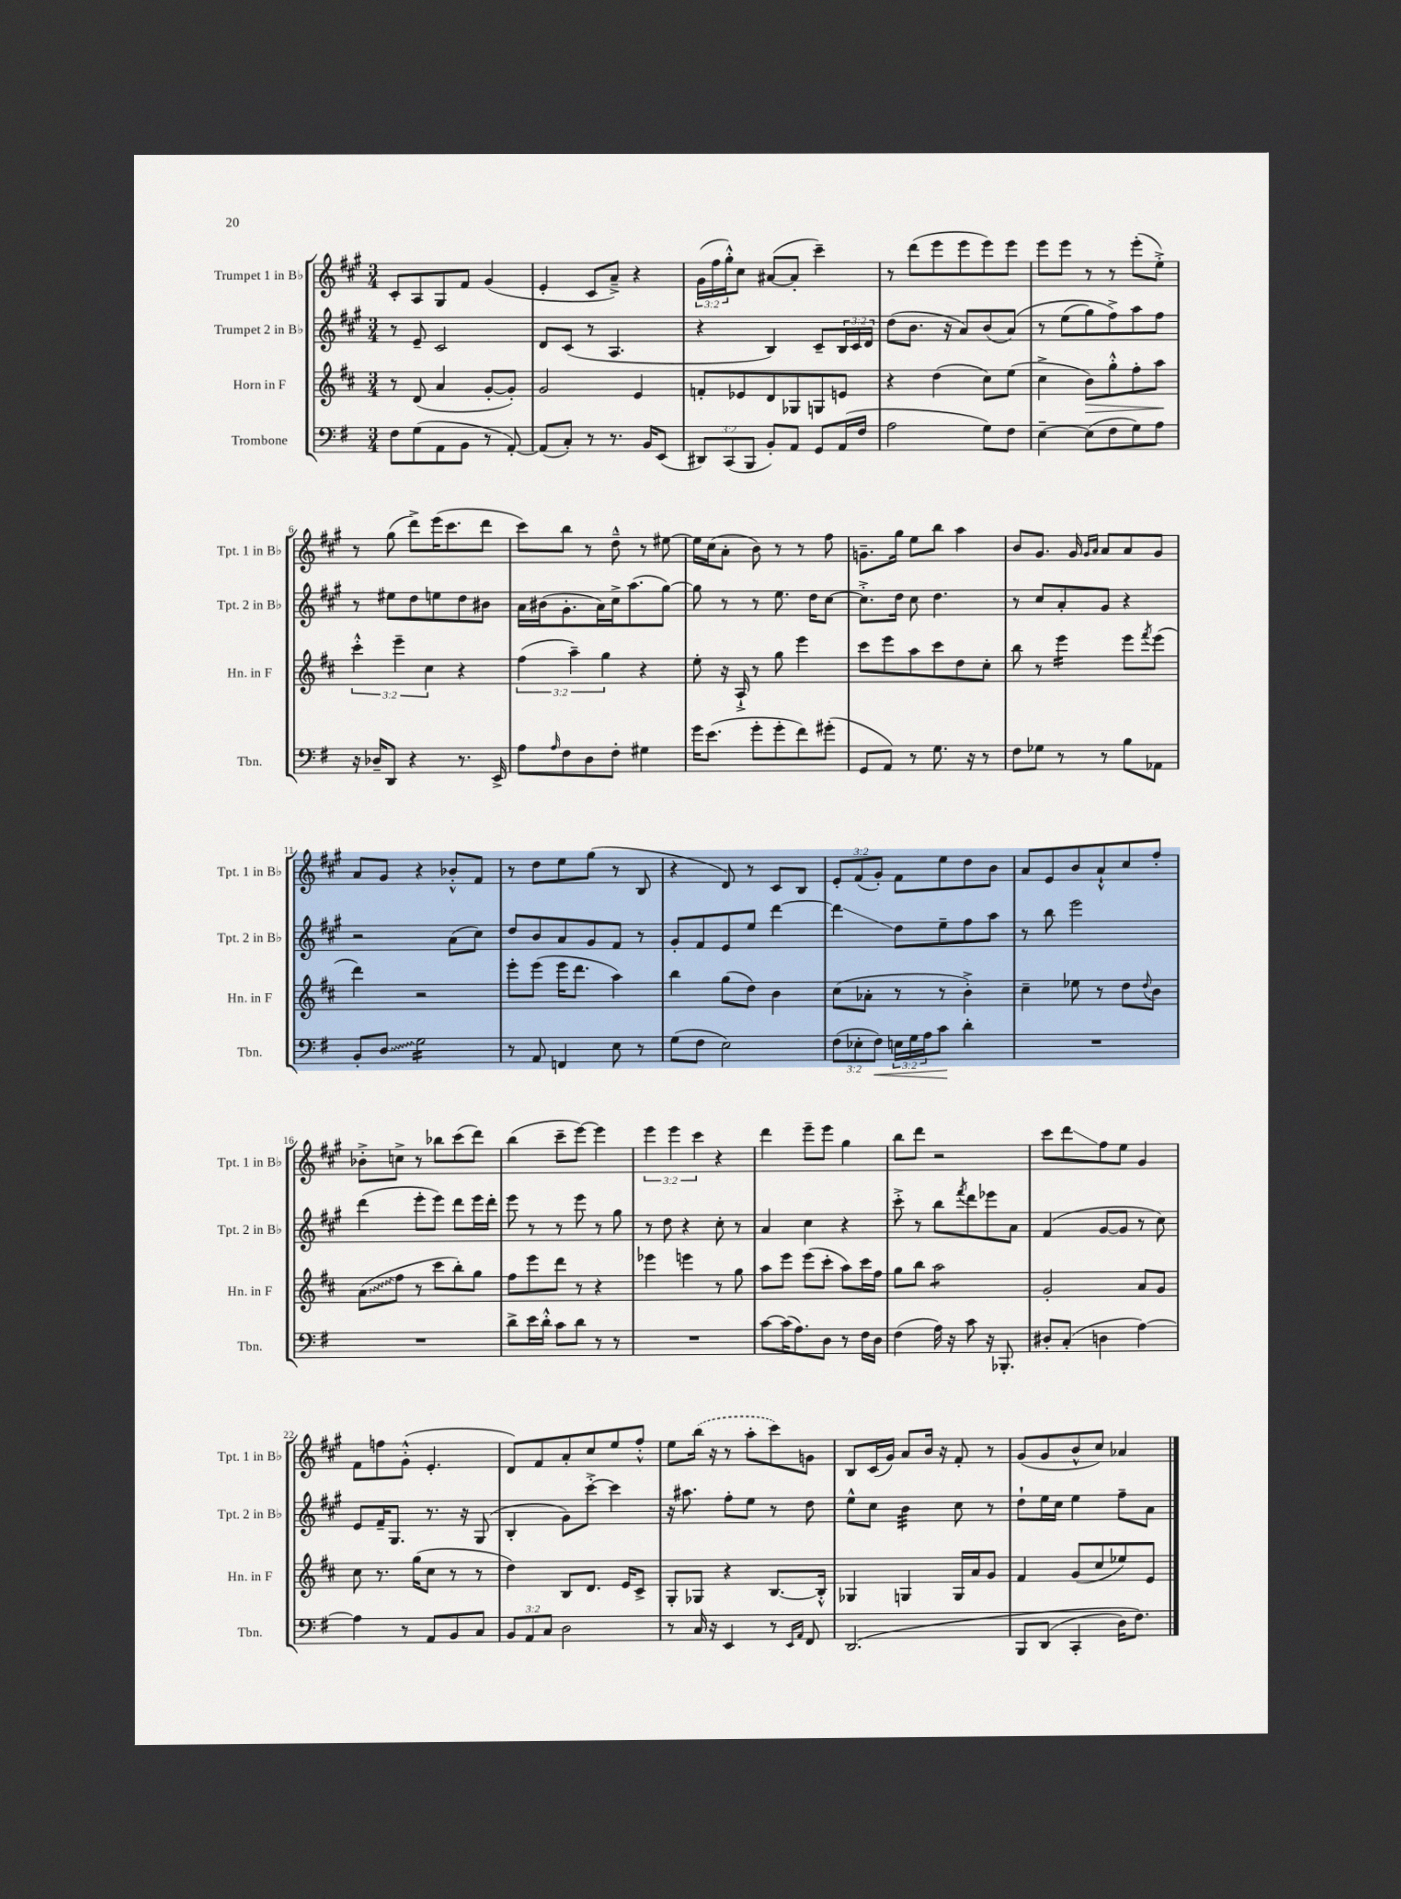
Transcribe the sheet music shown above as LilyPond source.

<<
\new StaffGroup <<
\new Staff = "s0" \with { instrumentName = "Trumpet 1 in Bb" shortInstrumentName = "Tpt. 1 in Bb" } {
    \clef treble \key a \major \numericTimeSignature \time 3/4 \override Staff.TupletNumber.text = #tuplet-number::calc-fraction-text
    cis'8-. a8 gis8 fis'8 gis'4( |
    e'4-. cis'8 a'8--->) r4 |
    \tuplet 3/2 { gis'16( fis''16 gis''16-.-^) } cis''8 ais'8~( ais'8-. cis'''4--) |
    r8 d'''8( e'''8 e'''8 e'''8) e'''8 |
    e'''8 e'''8 r8 r8 e'''8-.( e''8-.->) |
    r8 gis''8( d'''8->) e'''16( cis'''8. d'''8 |
    cis'''8) b''8 r8 d''8---^ r8 eis''8~ |
    eis''16 cis''16( a'8-. b'8) r8 r8 fis''8 |
    g'8.-- gis''16 e''8 b''8 a''4 |
    b'8 gis'8. gis'16 \grace { gis'16 a'16 } a'8 a'8 gis'8 |
    a'8 gis'8 r4 bes'8-.-^ fis'8 |
    r8 d''8 e''8 gis''8( r8 b8 |
    r4 d'8) r8 cis'8 b8 |
    \tuplet 3/2 { e'8-. fis'8( gis'8-.) } fis'8 e''8 d''8 b'8 |
    a'8 e'8 b'8 a'8-!-^ cis''8 fis''8-. |
    bes'8-.-> c''8-> r8 bes''8 cis'''8( d'''8) |
    b''4( cis'''8-- e'''8~) e'''4 |
    \tuplet 3/2 { e'''4 e'''4 cis'''4 } r4 |
    d'''4 e'''8-- e'''8 gis''4 |
    b''8 d'''8 r2 |
    cis'''8 d'''8\glissando fis''8 e''8 gis'4 |
    fis'8 f''8 gis'8-.-^( e'4.-. |
    d'8) fis'8 a'8-. cis''8 e''8 fis''8-.-^ |
    e''8 \once \slurDashed b''16( r16 r8 a''8-. cis'''8) g'8 |
    b8 cis'16( gis'16) a'8 b'16 r16 fis'8-. r8 |
    gis'8( gis'8 b'8-^ cis''8) aes'4 \bar "|." |
}
\new Staff = "s1" \with { instrumentName = "Trumpet 2 in Bb" shortInstrumentName = "Tpt. 2 in Bb" } {
    \clef treble \key a \major \numericTimeSignature \time 3/4 \override Staff.TupletNumber.text = #tuplet-number::calc-fraction-text
    r8 e'8-- cis'2 |
    d'8 cis'8( r8 a4. |
    r4 b4) cis'8-- \tuplet 3/2 { b16 cis'16 d'16 } |
    d''8( b'8. r16 a'8) b'8( a'8)\( |
    r8 e''8( gis''8) fis''8->\) a''8 fis''8 |
    r8 eis''8 d''8 e''8 d''8 bis'8 |
    a'16 bis'16( gis'8.-. a'16) cis''16-> a''8.( gis''8~) |
    gis''8 r8 r8 e''8. d''16 cis''8~ |
    cis''8.-.-> d''16 cis''8 d''4. |
    r8 cis''8 a'8-. gis'8 r4 |
    r2 a'8( cis''8) |
    d''8 b'8 a'8 gis'8 fis'8 r8 |
    gis'8-. fis'8 e'8 e''8 d'''4~ |
    d'''4\glissando d''8 e''8-- fis''8 a''8 |
    r8 b''8 e'''2 |
    d'''4( e'''8-. e'''8) d'''8 e'''16 d'''16-. |
    e'''8 r8 r8 e'''8 r8 gis''8 |
    r8 d''8 r4 cis''8-. r8 |
    a'4 cis''4 r4 |
    cis'''8-.-> r8 b''8 \acciaccatura { fis'''8 } d'''8 ees'''8 a'8 |
    fis'4( gis'8~ gis'8 r8 cis''8) |
    e'8 fis'16-- gis8. r8. r16 gis8( |
    b4-. gis'8) cis'''8~-.-> cis'''4 |
    r16 ais''8. fis''8-. e''8 r8 d''8 |
    e''8-^ cis''8 b'4:32 cis''8 r8 |
    d''8-! e''16 cis''16 e''4 fis''8-- a'8 \bar "|." |
}
\new Staff = "s2" \with { instrumentName = "Horn in F" shortInstrumentName = "Hn. in F" } {
    \clef treble \key d \major \numericTimeSignature \time 3/4 \override Staff.TupletNumber.text = #tuplet-number::calc-fraction-text
    r8 d'8( a'4 g'8~-. g'8-.) |
    g'2 e'4 |
    f'8-. ees'8 d'8 ges8 g8 e'8 |
    r4 d''4( cis''8) e''8( |
    cis''4-> b'8\>) g''8-.-^ fis''8-. a''8\! |
    \tuplet 3/2 { cis'''4-.-^ e'''4-- cis''4 } r4 |
    \tuplet 3/2 { fis''4( a''4--) g''4 } r4 |
    e''8-. r16 a16-!-> r8 g''8 e'''4 |
    cis'''8 e'''8 a''8 cis'''8 d''8 cis''8-. |
    b''8 r8 e'''4:16 e'''8 \acciaccatura { fis'''8 } e'''8( |
    d'''4) r2 |
    e'''8-. e'''8( e'''16 d'''8. a''4) |
    b''4 g''8( d''8) b'4 |
    cis''8( aes'8-. r8 r8 b'4-.->) |
    cis''4-- ees''8 r8 d''8 \appoggiatura { d''8 } b'8 |
    \once \override Glissando.style = #'zigzag a'8\glissando( fis''8 r8 cis'''8 b''8-.) g''8 |
    fis''8 e'''8 d'''8 r8 r4 |
    ees'''4 e'''4 r8 g''8 |
    a''8 e'''8 e'''8( cis'''8-. a''8) cis'''16 fis''16 |
    g''8 b''8 a''2:8 |
    g'2-. a'8 g'8 |
    cis''8 r8. g''16( cis''8 r8 r8 |
    d''4) b8 d'8. e'16 cis'8-> |
    g8-. ges8 r4 b8.~ b16-.-^ |
    ges4 g4 g16 a'16 g'8 |
    fis'4 g'8( cis''8 ees''8) e'8 \bar "|." |
}
\new Staff = "s3" \with { instrumentName = "Trombone" shortInstrumentName = "Tbn." } {
    \clef bass \key g \major \numericTimeSignature \time 3/4 \override Staff.TupletNumber.text = #tuplet-number::calc-fraction-text
    fis8 g8( a,8 b,8 r8 a,8~-.) |
    a,8( c8-.) r8 r8. b,16 e,8( |
    \tuplet 3/2 { dis,8) c,8( b,,8 } b,8-.) a,8 g,8 a,16( fis16 |
    a2 g8) fis8 |
    e4~-- e8( fis8 g8) a8 |
    r16 des16-- d,8 r4 r8. e,16-> |
    a8 \grace { a16 } fis8 d8 fis8-. gis4 |
    g'16 e'8.( g'8-. g'8-. fis'8) gis'8-.( |
    g,8 a,8) r8 g8. r16 r8 |
    fis8 ges8 r8 r8 b8 aes,8 |
    b,8-. \once \override Glissando.style = #'zigzag d8\glissando g2:16 |
    r8 a,8 f,4 e8 r8 |
    g8( fis8 e2) |
    \tuplet 3/2 { fis8( ees8-. fis8\<) } \tuplet 3/2 { e16 g16 a16 } c'8\! d'4-. |
    R2. |
    R2. |
    d'8-> e'16 d'16-.-^ c'8 d'8 r8 r8 |
    R2. |
    c'8~ c'16( a8.) d8 r8 fis16 d16 |
    fis4( a16) r16 c'8 r16 bes,,8.-. |
    dis8-. c8-.( d4 a4~) |
    a4 r8 a,8 b,8 c8 |
    \tuplet 3/2 { b,8 a,8 c8 } d2 |
    r8 c16 r16 e,4 r8 \grace { e,16 a,16 } fis,8 |
    d,2.\( |
    b,,8 d,8( c,4-. d16) fis8.\) \bar "|." |
}
>>
>>
